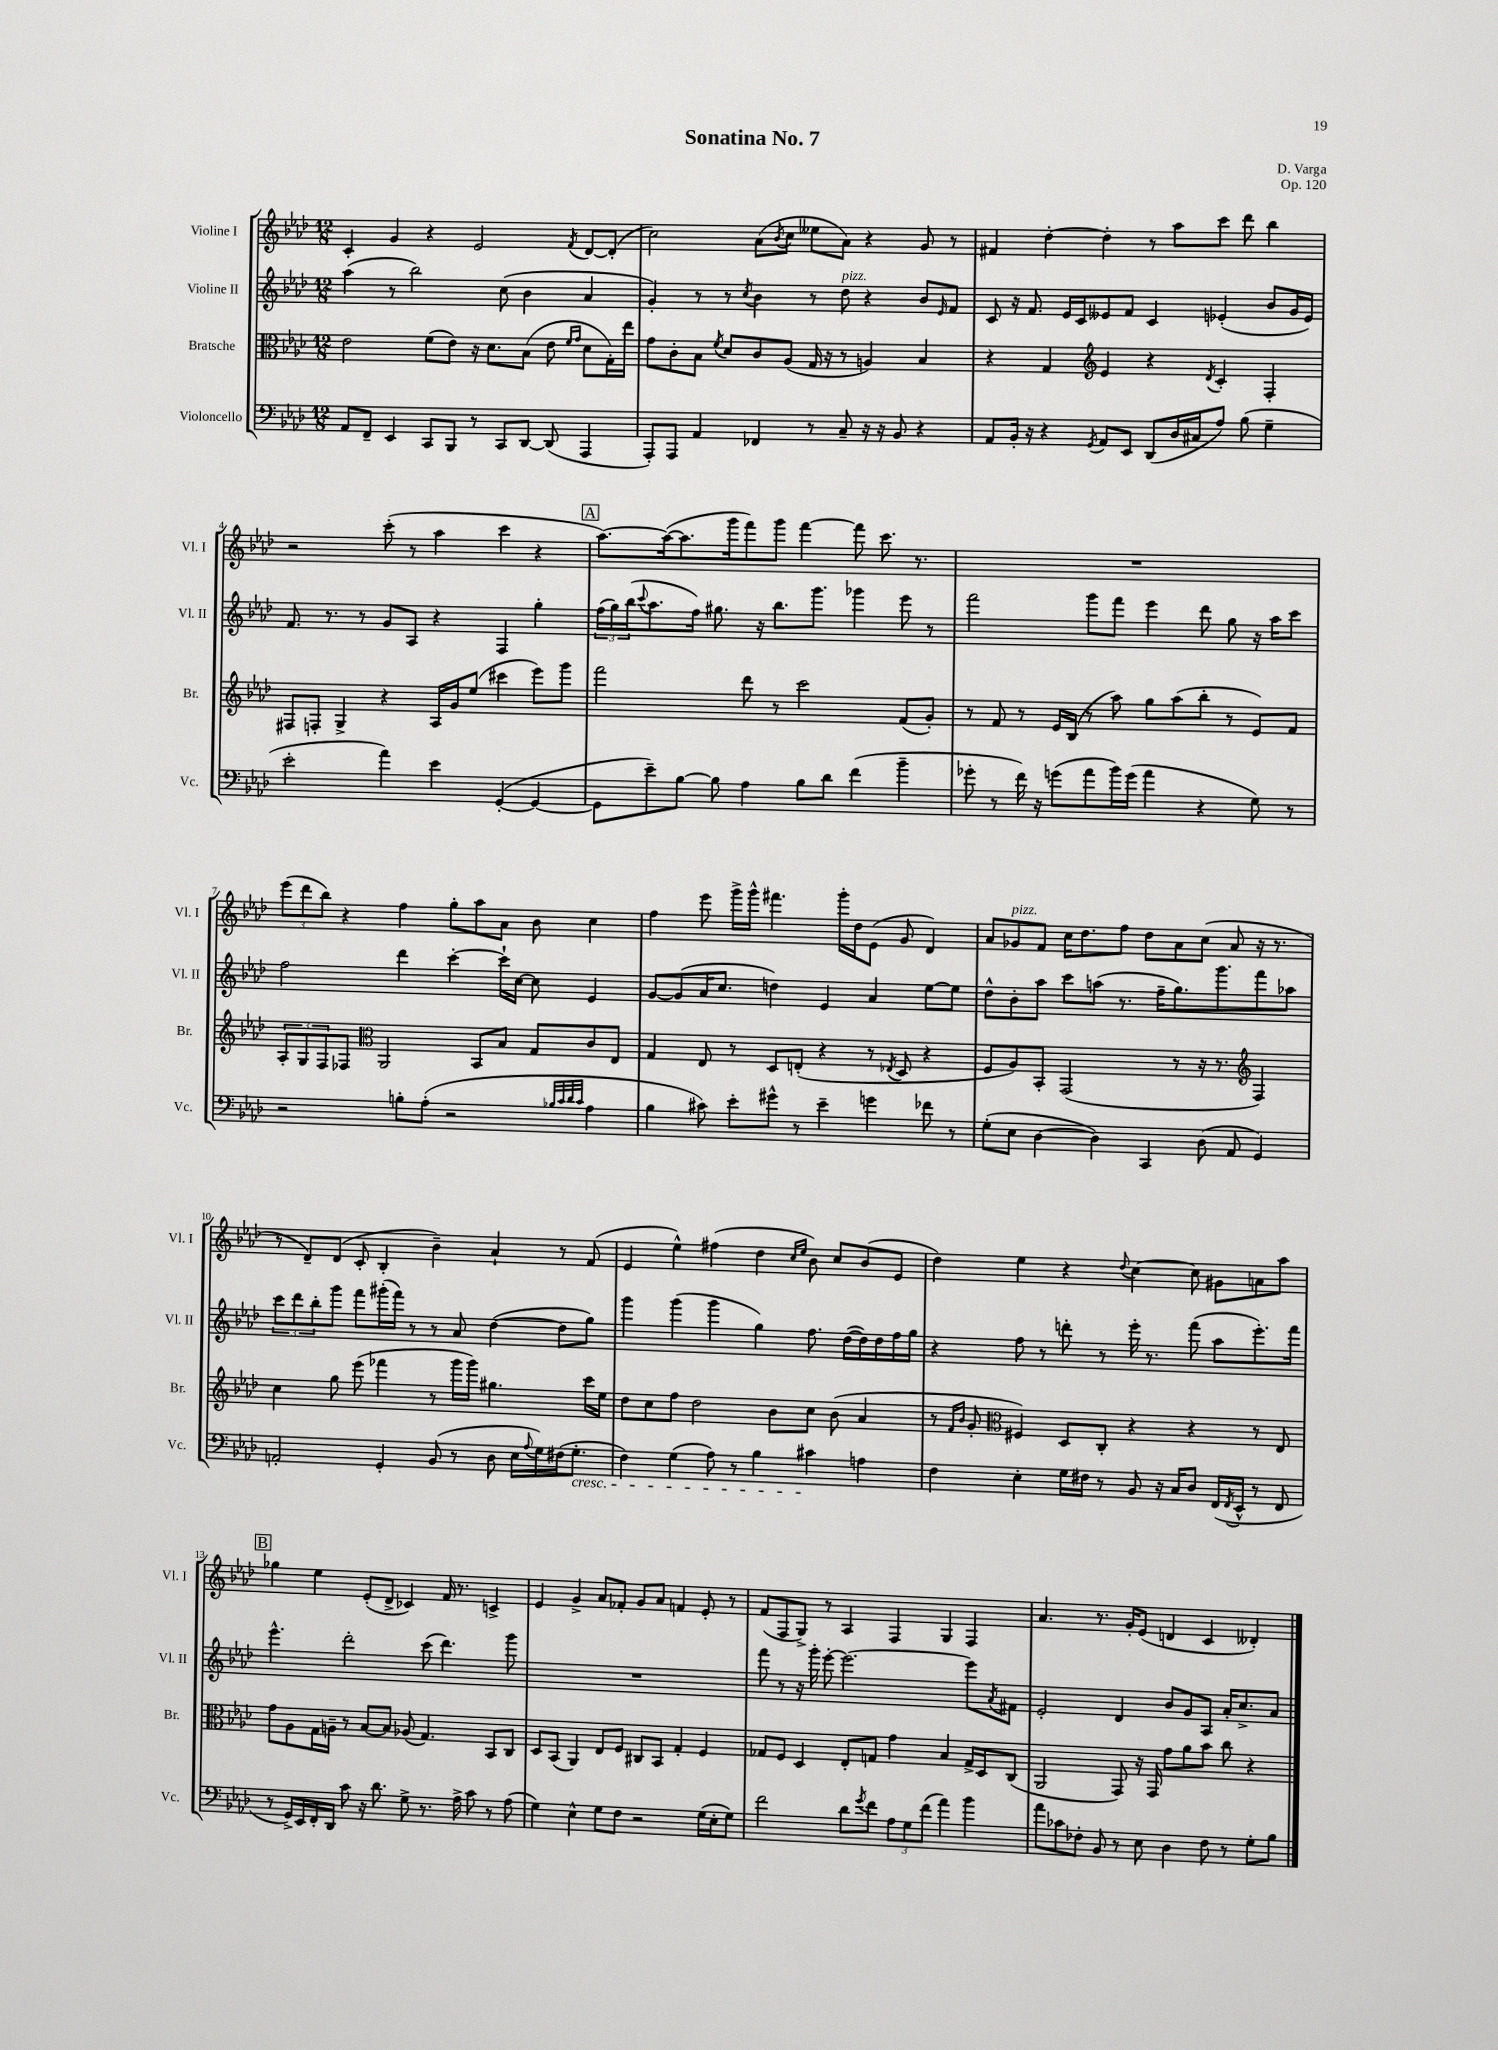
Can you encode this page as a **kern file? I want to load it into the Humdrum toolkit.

**kern	**kern	**kern	**kern
*staff4	*staff3	*staff2	*staff1
*clefF4	*clefC3	*clefG2	*clefG2
*k[b-e-a-d-]	*k[b-e-a-d-]	*k[b-e-a-d-]	*k[b-e-a-d-]
*M12/8	*M12/8	*M12/8	*M12/8
8AA-	2e-	(4aa-	4c'
8FF~	.	.	.
4EE-	.	8r	4g
.	.	2bb-)	.
8CC	(8f	.	4r
8BBB-	8e-)	.	.
8r	16r	.	2e-
.	8.d-	.	.
8CC	.	(8cc	.
[8DD-	(8B-	4b-	.
(8DD-]	8e-	.	.
.	16qqf	.	.
.	16qqg	.	8qf
4AAA-	8d-	4a-	[8d-
.	16G')	.	(8d-']
.	16ee-	.	.
=	=	=	=
8AAA-')	8g	4g')	2cc)
8AAA-	8c'	.	.
4AA-	8B-	8r	.
.	8qf	.	.
.	8d-	8r	.
.	.	8qcc	.
4FF-	8c	4b-	(8a-
.	.	.	8qb-
.	(8A-	.	8cc
8r	16G	8r	8ee--
.	16r	.	.
8C~	8r	8dd-	8a-)
16r	4A)	4r	4r
16r	.	.	.
8BB-	.	.	.
4r	4B-	8b-	8g
.	.	16qqe-	.
.	.	8f	8r
=	=	=	=
8AA-	4r	8c	4f#
16BB-'	.	16r	.
16r	.	8.f	.
4r	4G	.	[4dd-'
.	.	16e-	.
.	.	16c	.
*	*clefG2	*	*
8qGG	.	.	.
8AA-	4e-	8e--	4dd-']
8EE-	.	8f	.
(8DD-	4r	4c	8r
16D-	.	.	8aa-
16C#	.	.	.
.	8qd-	.	.
8A-)	4c'	(4e-'	8ccc
(8B-	.	.	8ddd-
4G~	4F'	8b-	4bb-
.	.	16g	.
.	.	16e-)	.
=	=	=	=
2e-'	8F#	8.f	2r
.	8F'	.	.
.	.	8.r	.
.	4G^	.	.
.	.	8r	.
4a-)	4r	8g	(8ccc'
.	.	8A-	8r
4e-	16A-	4r	4aa-
.	16g	.	.
.	(8ee-	.	.
([4GG'	4ccc#	4F	4ccc
4GG_	8eee-)	4gg'	4r
.	8ggg	.	.
=	=	=	=
8GG]	2fff	(24ff	[8.aa-)
.	.	24gg)	.
.	.	(24bb-	.
.	.	8qqccc	.
8e-~)	.	8.aa-	.
.	.	.	(16aa-_
[8B-	.	.	8.aa-]
.	.	16ff)	.
8B-]	.	8.gg#	.
.	.	.	16ggg
4A-	8ddd-	.	8fff)
.	.	16r	.
.	8r	8.bb-	8ggg
8B-	2ccc	.	[4fff
.	.	8.ggg	.
8d-	.	.	.
(4f	.	4ggg-	8fff]
.	.	.	8.ccc
4b-~	(8f	8eee-	.
.	.	.	8.r
.	8g')	8r	.
=	=	=	=
8g-'	8r	2fff	1.r
8r	8f	.	.
16f)	8r	.	.
16r	.	.	.
(8g	16e-	.	.
.	(16B-	.	.
8a-	8r	8ggg	.
16b-)	8aa-)	8fff	.
(16g	.	.	.
4a-	8gg	4eee-	.
.	(8aa-	.	.
4r	8bb-'	8ddd-	.
.	8r	8gg	.
8G)	8e-)	16r	.
.	.	16aa-	.
8r	8f	8ccc	.
=	=	=	=
2r	12A-'	2ff	(12eee-
.	12G	.	12ddd-
.	12F	.	12bb-)
.	8F-	.	4r
*	*clefC3	*	*
.	2AA-	.	.
8B'	.	4ddd-	4ff
(8A-'	.	.	.
2r	.	[4ccc'	8gg'
.	8BB-	.	8aa-
.	8B-	16ccc`]	8a-
.	.	[16cc	.
.	8G	8cc]	8b-
32qqB-	.	.	.
32qqc	.	.	.
32qqd-	.	.	.
32qqc	.	.	.
4A-	8c	4e-	4cc
.	8E-	.	.
=	=	=	=
4B-	4G	[8g	4ff
.	.	(8g]	.
8c#)	8E-	16a-	8eee-
.	.	8.cc	.
8e-'	8r	.	16ggg^
.	.	.	16ggg^^
8g#^^	8D-	4dd)	4.fff#
8r	(8E'	.	.
4e-~	4r	4e-	.
.	.	.	16ggg'
.	.	.	16dd-
4g	8r	4a-	(8e-
.	8qE-	.	.
.	8D-	.	8g
8f-	4r	[8ee-	4d-)
8r	.	8ee-]	.
=	=	=	=
(8G'	8F	8dd-^^	8a-
8E-	8A-)	8b-'	8g-
[4D-	8BB-'	8aa-	8f
.	(2GG	8ccc	16cc
.	.	.	8.dd-
4D-])	.	(8aa	.
.	.	8.r	8ff
4CC	.	.	8dd-
.	.	16ff~	.
.	8r	8.gg)	8a-
(8D-	16r	.	(8cc
.	8.r	8.ggg	.
8AA-	.	.	8a-
*	*clefG2	*	*
4GG)	4F)	8fff	16r
.	.	.	8.r
.	.	8aa-	.
=	=	=	=
2AA'	4cc	12ccc	8r
.	.	12ddd-	.
.	.	.	8d-~)
.	.	12bb-'	.
.	8gg	8ggg	(8d-
.	(8eee-	8fff	8c'
4GG'	4fff-	(16ggg#'	4B-'
.	.	16fff)	.
.	.	8r	.
(8BB-	8r	8r	4b-~)
8r	16ggg	8a-	.
.	16ggg)	.	.
8D-	4.gg#	([4dd-	4a-`
16E-	.	.	.
8qqA-	.	.	.
16G)	.	.	.
(16F#	.	8dd-]	8r
8.G'	.	.	.
.	16ccc	8gg)	(8f
.	16ee-	.	.
=	=	=	=
4F)	8dd-	4ggg	4e-
.	8cc	.	.
(4G	8ff	(4ggg	4ee-^^)
.	2dd-	.	.
8A-)	.	4ggg	(4ff#
8r	.	.	.
4B-	.	4gg)	4dd-
.	8b-	.	.
.	.	.	16qqcc
.	.	.	16qqee-
4c#	8cc	8.ff	8b-)
.	(8b-	.	8cc
.	.	([16dd-	.
4A	4a-	16dd-])	(8b-
.	.	16dd-	.
.	.	16ff	8e-
.	.	16gg	.
=	=	=	=
4F	8r	4r	4dd-)
.	16qqf	.	.
.	16qqb-	.	.
.	8g'	.	.
*	*clefC3	*	*
4E-'	4F#)	8ff	4ee-
.	.	8r	.
16G	8D-	8ddd'	4r
16F#	.	.	.
8r	8C'	8r	.
.	.	.	8qqdd-
8BB-	4r	16eee-'	[4cc
.	.	8.r	.
16r	.	.	.
16C	.	.	.
8D-	4r	(8fff	8cc]
(16FF	.	8aa-	8g#
8qFF	.	.	.
16EE-^^	.	.	.
8r	8r	8.eee-')	8a
8FF	8E-	.	8aa-
.	.	16fff	.
=	=	=	=
8r	8g	4.eee-^^	4gg-
16GG^)	8A-	.	.
16EE-	.	.	.
16FF'	16G	.	4ee-
16DD-	16A~	.	.
8c	8r	2ddd-'	.
16r	[8B-	.	(8e-'
8.d-	.	.	.
.	8B-]	.	8d-^
8G^	(8A-	.	4c-)
8.r	4.G)	(8ccc	.
.	.	4.ddd-)	16f
16A-^	.	.	8.r
8c	.	.	.
8r	8BB-	.	4c^
(8A-	8C	8ggg	.
=	=	=	=
4G)	8D-	1.r	4e-
.	(8BB-	.	.
4E-^^	4AA-)	.	4g^
8G	8E-	.	8a-
8F	8F	.	8f-'
2r	8C#	.	8g
.	8BB-	.	8a-
.	4G'	.	4f
(16G	4F	.	8e-'
16E-'	.	.	.
8G)	.	.	8r
=	=	=	=
2f	8G-	8fff	(8f
.	8F	8r	8F
.	4D-	16r	8G^)
.	.	16ggg'	.
.	.	[8eee-'	8r
8d-	8E-'	2.eee-_	4A-
8qg	.	.	.
8f	8G	.	.
12A-	4g	.	4F
12G	.	.	.
(12f	.	.	.
4a-)	4B-	.	4G
4b-	16G^	8eee-]	4F
.	16D-	.	.
.	.	8qa-	.
.	(8C	8f#	.
=	=	=	=
8a-	2AA-	2e-'	4.a-
8c-	.	.	.
8F-'	.	.	.
8BB-	.	.	8.r
8r	8GG)	4d-	.
.	.	.	16g'
8E-	16r	.	(8e-
.	16GG	.	.
4D-	8g	8b-	4d
.	8a-	8g	.
8F-	8b-	8A-	4c
8r	8cc	16a-'	.
.	.	8.cc^	.
8G'	4r	.	4d--')
8B-	.	8a-	.
==	==	==	==
*-	*-	*-	*-
